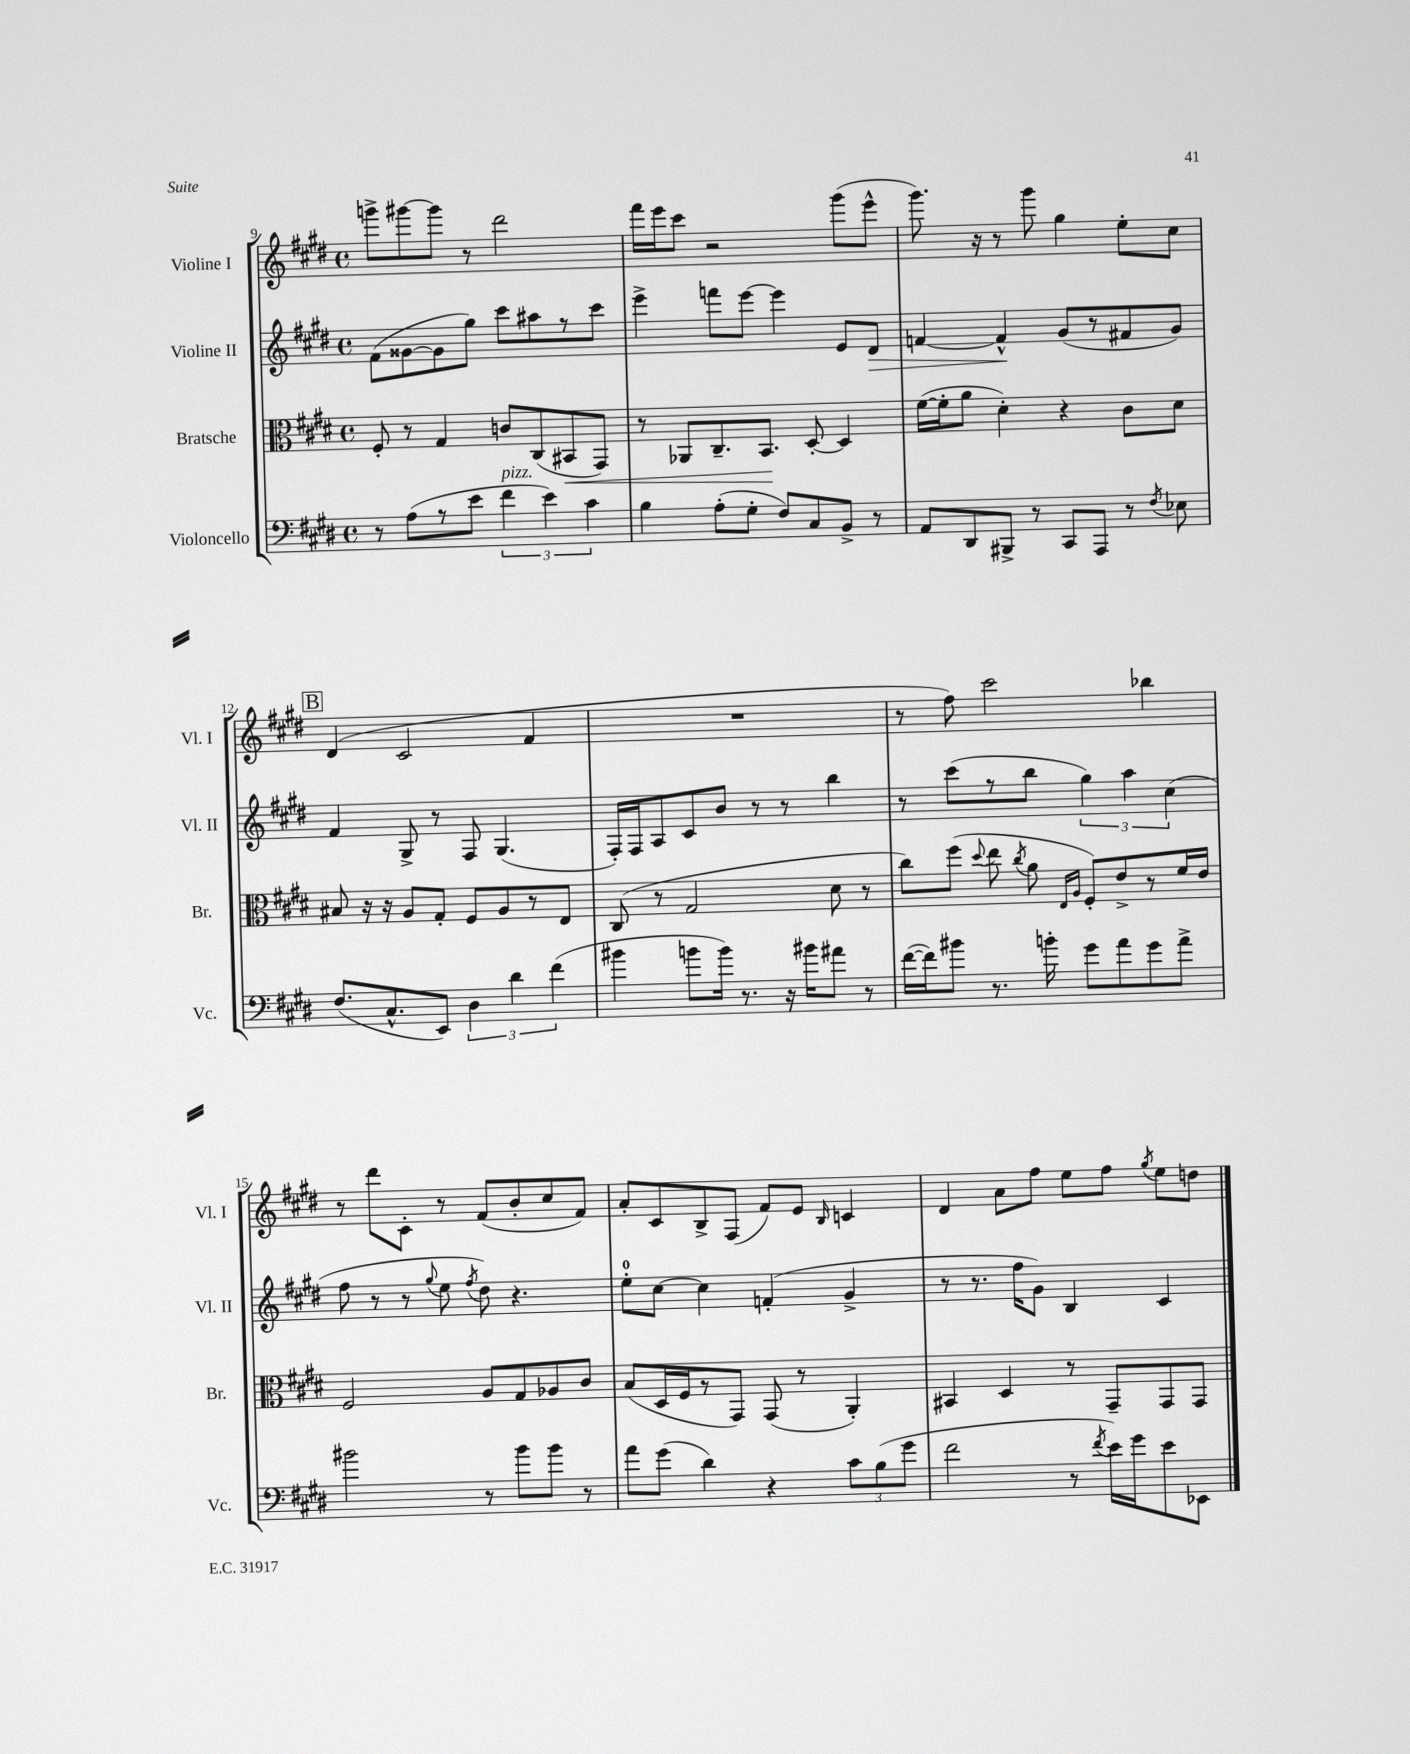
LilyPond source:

<<
\new StaffGroup <<
\new Staff = "s0" \with { instrumentName = "Violine I" shortInstrumentName = "Vl. I" } {
    \clef treble \key e \major \defaultTimeSignature \time 4/4
    \autoBeamOff g'''8[-> gis'''8~ gis'''8] r8 dis'''2 |
    fis'''16[ e'''16 cis'''8] r2 gis'''8[( e'''8]-^ |
    gis'''8.) r16 r8 gis'''8 gis''4 e''8[-. cis''8] |
    \mark \markup { \box "B" } dis'4( cis'2 fis'4 |
    R1 |
    r8 fis''8) cis'''2 bes''4 |
    r8 dis'''8[ cis'8]-. r8 fis'8[( b'8-. cis''8 fis'8]) |
    a'8[-. cis'8 b8-> fis8]( fis'8[) e'8] \grace { b16 } c'4 |
    dis'4 a'8[ fis''8] e''8[ fis''8] \acciaccatura { gis''8 } e''8[ d''8] \bar "|." |
}
\new Staff = "s1" \with { instrumentName = "Violine II" shortInstrumentName = "Vl. II" } {
    \clef treble \key e \major \defaultTimeSignature \time 4/4
    \autoBeamOff fis'8[( gisis'8~ gisis'8 gis''8]) cis'''8[ ais''8 r8 cis'''8] |
    e'''4-> f'''8[ e'''8]~ e'''4 e'8[ dis'8]\> |
    f'4~ f'4-^\! gis'8[( r8 fis'8 gis'8]) |
    \mark \markup { \box "B" } fis'4 gis8-> r8 fis8 gis4.( |
    fis16[-.) fis16 a8 cis'8 b'8] r8 r8 b''4 |
    r8 cis'''8[( r8 b''8] \tuplet 3/2 { gis''4) a''4 cis''4( } |
    fis''8 r8 r8 \appoggiatura { gis''8 } e''8 \acciaccatura { fis''8 } dis''8) r4. |
    e''8[-0-. cis''8]~ cis''4 f'4-.( gis'4-> |
    r8 r8. fis''16[ gis'8]) b4 cis'4 \bar "|." |
}
\new Staff = "s2" \with { instrumentName = "Bratsche" shortInstrumentName = "Br." } {
    \clef alto \key e \major \defaultTimeSignature \time 4/4
    \autoBeamOff fis8-. r8 gis4 c'8[ cis8( bis,8\< gis,8]) |
    r8 aes,8[ cis8.-- b,8.]\! dis8~-. dis4 |
    fis'16[~( fis'16-. a'8] dis'4-.) r4 cis'8[ dis'8] |
    \mark \markup { \box "B" } bis8 r16 r16 a8[ gis8]-. fis8[ a8 r8 e8] |
    cis8( r8 gis2 dis'8 r8 |
    cis''8[) fis''8]( \appoggiatura { dis''8 } e''8 \acciaccatura { cis''8 } a'8 \grace { e16[ a16] } fis8[-.) e'8-> r8 fis'16 e'16] |
    fis2 a8[ gis8 aes8 cis'8] |
    b8[( dis16 fis16 r8 gis,8]) gis,8( r8 a,4-.) |
    bis,4 dis4 r8 gis,8[-- gis,8 gis,8] \bar "|." |
}
\new Staff = "s3" \with { instrumentName = "Violoncello" shortInstrumentName = "Vc." } {
    \clef bass \key e \major \defaultTimeSignature \time 4/4
    \autoBeamOff r8 a8[( r8 e'8] \tuplet 3/2 { fis'4^\markup { \italic "pizz." } e'4) cis'4 } |
    b4 a8[-.( gis8]-. fis8[) cis8 b,8]-> r8 |
    a,8[ dis,8 bis,,8]-> r8 cis,8[ a,,8] r8 \acciaccatura { fis8 } ees8 |
    \mark \markup { \box "B" } fis8.[( cis8.-^ e,8]) \tuplet 3/2 { dis4 dis'4 fis'4( } |
    bis'4 b'8[ b'16]) r8. r16 bis'16[ ais'8] r8 |
    fis'16[~( fis'16) bis'8] r8. b'16-. gis'8[ a'8 gis'8 a'8]-> |
    bis'2 r8 bis'8[ bis'8] r8 |
    a'8[ gis'8]( dis'4) r4 \tuplet 3/2 { cis'8[ b8( gis'8] } |
    fis'2 r8 \acciaccatura { fis'8 } e'16[) gis'16 e'8 ees,8] \bar "|." |
}
>>
>>
\layout { \context { \Score currentBarNumber = #9 } }
